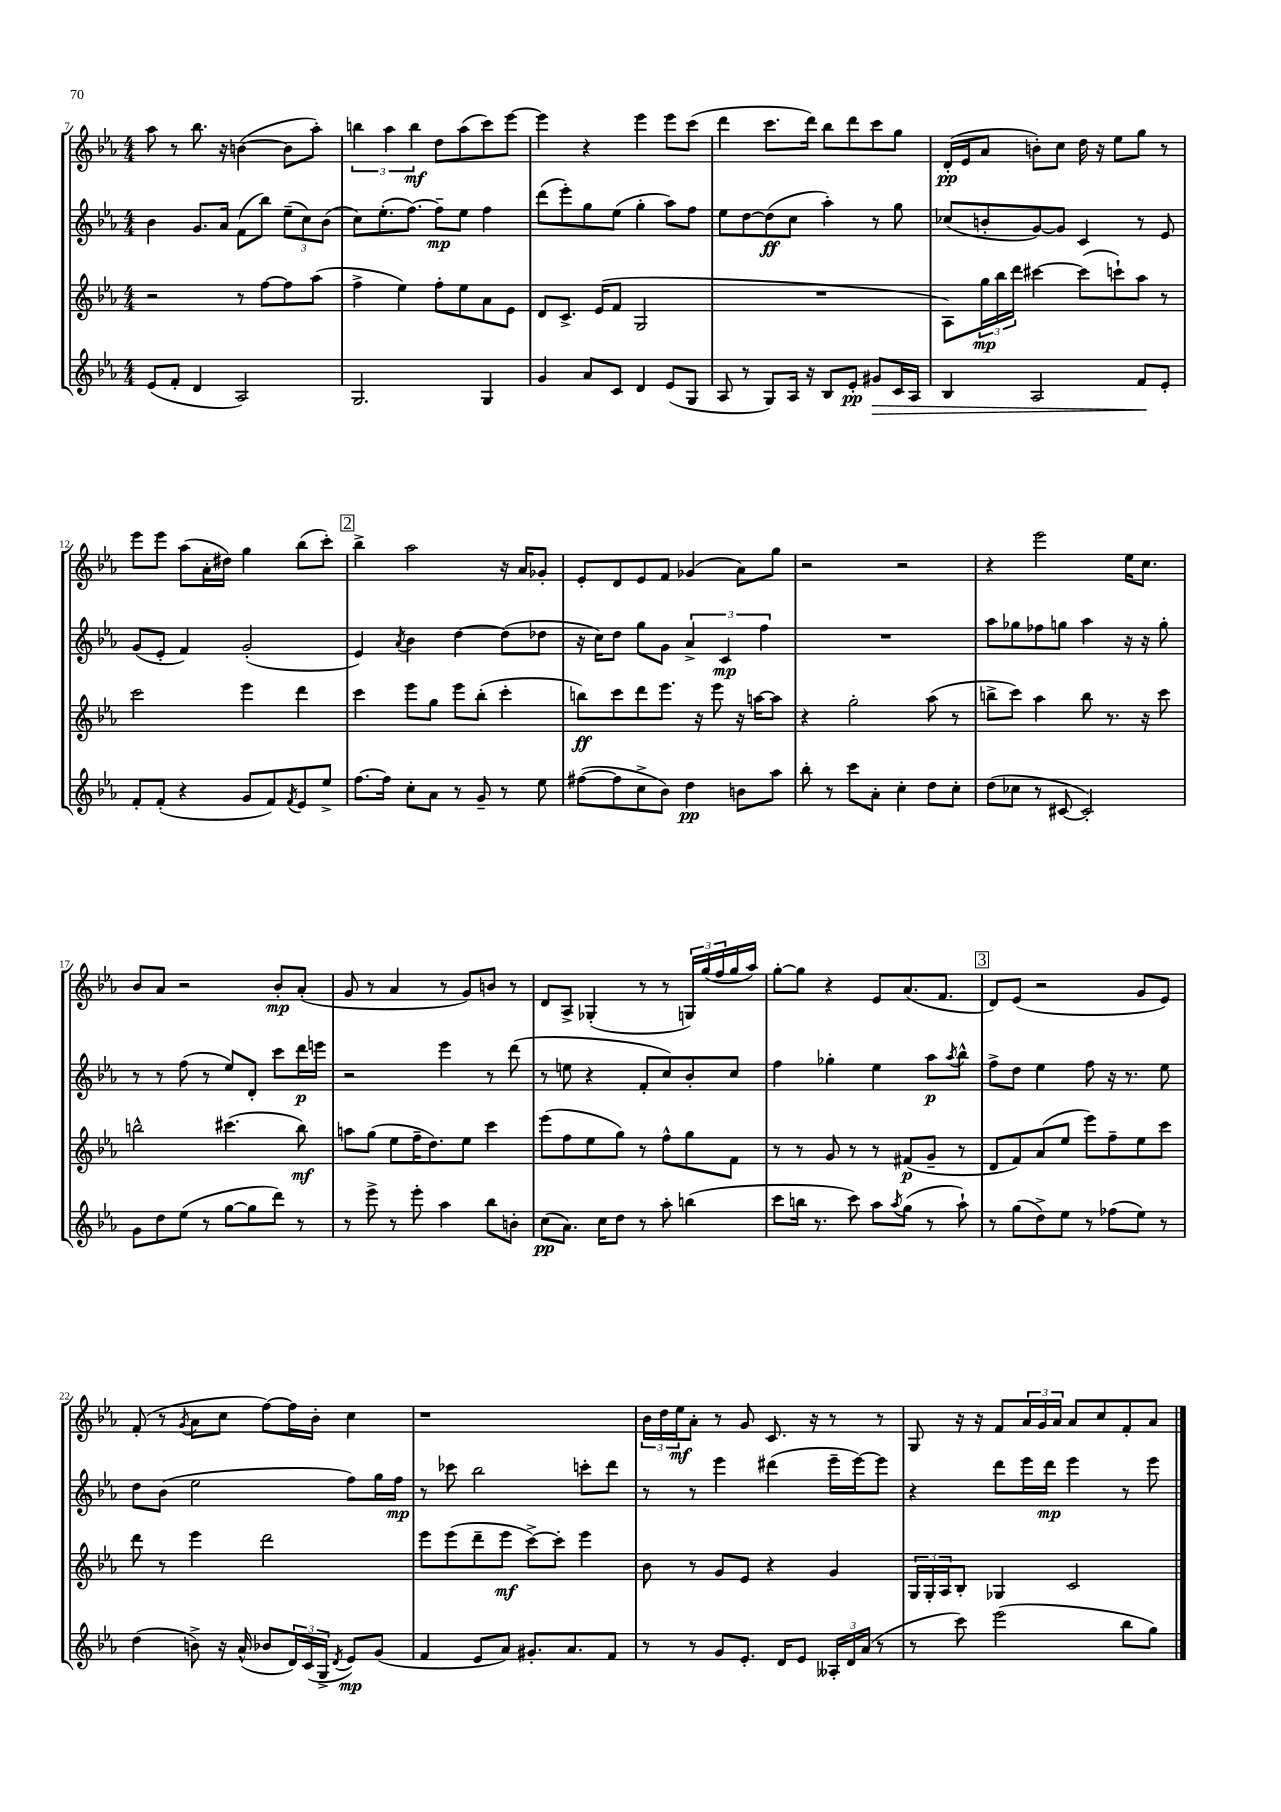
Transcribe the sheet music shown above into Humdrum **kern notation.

**kern	**dynam	**kern	**dynam	**kern	**dynam	**kern	**dynam
*part4	*part4	*part3	*part3	*part2	*part2	*part1	*part1
*staff4	*staff4	*staff3	*staff3	*staff2	*staff2	*staff1	*staff1
*clefG2	*	*clefG2	*	*clefG2	*	*clefG2	*
*k[b-e-a-]	*	*k[b-e-a-]	*	*k[b-e-a-]	*	*k[b-e-a-]	*
*M4/4	*	*M4/4	*	*M4/4	*	*M4/4	*
=7	=7	=7	=7	=7	=7	=7	=7
(8e-/L	.	2r	.	4b-\	.	8aa-\	.
8f'/J	.	.	.	.	.	8r	.
4d/	.	.	.	8.g/L	.	8.bb-\	.
.	.	.	.	16a-/Jk	.	16r	.
2A-/)	.	8r	.	(8f\L	.	([4bn\	.
.	.	[8ff\L	.	8bb-\J)	.	.	.
.	.	8ff\]	.	(12ee-~\L	.	8b\L]	.
.	.	.	.	12cc\)	.	.	.
.	.	(8aa-\J	.	.	.	8aa-'\J)	.
.	.	.	.	(12b-\J	.	.	.
=8	=8	=8	=8	=8	=8	=8	=8
2.G/	.	4ff^\	.	8cc\L)	.	6bbn\	.
.	.	.	.	(8.ee-'\	.	.	.
.	.	.	.	.	.	6aa-\	.
.	.	4ee-\)	.	.	.	.	.
.	.	.	.	[8.ff\J)	.	.	.
.	.	.	.	.	.	6bb\	mf
.	.	8ff'\L	.	8ff~\L]	mp	8dd\L	.
.	.	8ee-\	.	8ee-\J	.	(8aa-\	.
4G/	.	8a-\	.	4ff\	.	8ccc\)	.
.	.	8e-\J	.	.	.	[8eee-\J	.
=9	=9	=9	=9	=9	=9	=9	=9
4g/	.	8d/L	.	(8ddd\L	.	4eee-\]	.
.	.	8.c^/J	.	8eee-'\)	.	.	.
8a-/L	.	.	.	8gg\	.	4r	.
.	.	(16e-/KL	.	.	.	.	.
8c/J	.	8f/J	.	(8ee-\J	.	.	.
4d/	.	2G/	.	4gg'\	.	4eee-\	.
(8e-/L	.	.	.	8aa-\L)	.	8eee-\L	.
8G/J	.	.	.	8ff\J	.	(8ccc\J	.
=10	=10	=10	=10	=10	=10	=10	=10
8A-/	.	1r	.	8ee-\L	.	4ddd\	.
8r	.	.	.	[8dd\	.	.	.
8G/L)	.	.	.	(8dd\]	ff	8.ccc\L	.
16A-/Jk	.	.	.	8cc\J	.	.	.
16r	.	.	.	.	.	16ddd\Jk)	.
8B-/L	.	.	.	4aa-'\)	.	8bb-\L	.
8e-'/J	pp	.	.	.	.	8ddd\	.
!	!LO:HP:b	!	!	!	!	!	!
8g#X/L	>	.	.	8r	.	8ccc\	.
16c/L	.	.	.	8gg\	.	8gg\J	.
16A-/JJ	.	.	.	.	.	.	.
=11	=11	=11	=11	=11	=11	=11	=11
4B-/	.	8A-\L)	.	(8cc-X/L	.	(16d'/LL	pp
.	.	.	.	.	.	16e-/J	.
.	.	24gg\L	mp	8bn'/	.	8a-/J	.
.	.	24bb-\	.	.	.	.	.
.	.	24ddd\JJ	.	.	.	.	.
2A-/	.	[4ccc#X\	.	[8g/)	.	8bn'\L)	.
.	.	.	.	8g/J]	.	8cc\J	.
.	.	(8ccc#\L]	.	4c/	.	16dd\	.
.	.	.	.	.	.	16r	.
.	.	8cccn`\)	.	.	.	8ee-\L	.
8f/L	.	8aa-\J	.	8r	.	8gg\J	.
8e-'/J	]	8r	.	8e-/	.	8r	.
!!LO:LB:g=z
=12	=12	=12	=12	=12	=12	=12	=12
8f'/L	.	2ccc\	.	(8g/L	.	8eee-\L	.
(8f'/J	.	.	.	8e-'/J	.	8eee-\J	.
4r	.	.	.	4f/)	.	(8aa-\L	.
.	.	.	.	.	.	16a-'\L	.
.	.	.	.	.	.	16dd#X\JJ)	.
8g/L	.	4eee-\	.	(2g'/	.	4gg\	.
8f/)	.	.	.	.	.	.	.
8qf/	.	.	.	.	.	.	.
8e-/	.	4ddd\	.	.	.	(8bb-\L	.
8ee-^/J	.	.	.	.	.	8ccc'\J)	.
!!LO:REH:place=s1:t=2
=13	=13	=13	=13	=13	=13	=13	=13
[8.ff\L	.	4ccc\	.	4e-/)	.	4bb-^\	.
16ff\Jk]	.	.	.	.	.	.	.
.	.	.	.	8qa-/	.	.	.
8cc'\L	.	8eee-\L	.	4b-\	.	2aa-\	.
8a-\J	.	8gg\J	.	.	.	.	.
8r	.	8eee-\L	.	[4dd\	.	.	.
8g~/	.	(8bb-'\J	.	.	.	.	.
8r	.	4ccc'\	.	(8dd\L]	.	16r	.
.	.	.	.	.	.	16a-/KL	.
8ee-\	.	.	.	8dd-X\J	.	8g-X'/J	.
=14	=14	=14	=14	=14	=14	=14	=14
([8ff#X\L	.	8bbn\L)	ff	16r	.	8e-'/L	.
.	.	.	.	16cc\KL)	.	.	.
8ff#\]	.	8ccc\	.	8dd\J	.	8d/	.
8cc^\	.	8ddd\	.	8gg\L	.	8e-/	.
8b-\J)	.	8.eee-\J	.	8g\J	.	8f/J	.
4dd\	pp	.	.	6a-^/	.	(4g-X/	.
.	.	16r	.	.	.	.	.
.	.	8eee-\	.	.	.	.	.
.	.	.	.	6c/	mp	.	.
8bn\L	.	16r	.	.	.	8a-\L)	.
.	.	[16aan\KL	.	.	.	.	.
.	.	.	.	6ff\	.	.	.
8aa-\J	.	8aa\J]	.	.	.	8gg\J	.
=15	=15	=15	=15	=15	=15	=15	=15
8bb-'\	.	4r	.	1r	.	2r	.
8r	.	.	.	.	.	.	.
8ccc\L	.	2gg'\	.	.	.	.	.
8a-'\J	.	.	.	.	.	.	.
4cc'\	.	.	.	.	.	2r	.
8dd\L	.	(8aa-\	.	.	.	.	.
8cc'\J	.	8r	.	.	.	.	.
=16	=16	=16	=16	=16	=16	=16	=16
(8dd\L	.	8bbn^\L	.	8aa-\L	.	4r	.
8cc-X\J	.	8ccc\J)	.	8gg-X\	.	.	.
8r	.	4aa-\	.	8ff-X\	.	2eee-\	.
[8c#X/	.	.	.	8ggn\J	.	.	.
2c#'/])	.	8bb\	.	4aa-\	.	.	.
.	.	8.r	.	.	.	.	.
.	.	.	.	16r	.	16ee-\KL	.
.	.	16r	.	16r	.	8.cc\J	.
.	.	8ccc\	.	8gg'\	.	.	.
!!LO:LB:g=z
=17	=17	=17	=17	=17	=17	=17	=17
8g\L	.	2bbn^^\	.	8r	.	8b-/L	.
8dd\	.	.	.	8r	.	8a-/J	.
(8ee-\J	.	.	.	(8ff\	.	2r	.
8r	.	.	.	8r	.	.	.
[8gg\L	.	(4.ccc#X\	.	8ee-/L)	.	.	.
8gg\]	.	.	.	8d'/J	.	.	.
8ddd\J)	.	.	.	8ccc\L	.	8b-'/L	mp
8r	.	8bb\)	mf	16ddd\L	p	(8a-'/J	.
.	.	.	.	16eeen\JJ	.	.	.
=18	=18	=18	=18	=18	=18	=18	=18
8r	.	8aan\L	.	2r	.	8g/	.
8eee-^\	.	(8gg\J	.	.	.	8r	.
8r	.	8ee-\L	.	.	.	4a-/	.
8eee-'\	.	16ff~\K	.	.	.	.	.
.	.	8.dd\)	.	.	.	.	.
4aa-\	.	.	.	4eee-\	.	8r	.
.	.	8ee-\J	.	.	.	8g/L)	.
8bb-\L	.	4ccc\	.	8r	.	8bn/J	.
8bn'\J	.	.	.	(8ddd\	.	8r	.
=19	=19	=19	=19	=19	=19	=19	=19
(8cc\L	pp	(8eee-\L	.	8r	.	8d/L	.
8.a-\J)	.	8ff\	.	8een\	.	8A-^/J	.
.	.	8ee-\	.	4r	.	(4G-X'/	.
16cc\KL	.	.	.	.	.	.	.
8dd\J	.	8gg\J)	.	.	.	.	.
8r	.	8r	.	8f'/L	.	8r	.
8aa-'\	.	8ff^^\L	.	8cc/)	.	8r	.
(4bbn\	.	8gg\	.	8b-'/	.	24Gn/LL)	.
.	.	.	.	.	.	(24gg/	.
.	.	.	.	.	.	24ff/	.
.	.	8f\J	.	8cc/J	.	16gg/	.
.	.	.	.	.	.	16aa-/JJ)	.
=20	=20	=20	=20	=20	=20	=20	=20
8ccc\L	.	8r	.	4ff\	.	[8gg'\L	.
16bbn\Jk	.	8r	.	.	.	8gg\J]	.
8.r	.	.	.	.	.	.	.
.	.	8g/	.	4gg-X'\	.	4r	.
8ccc\)	.	8r	.	.	.	.	.
8aa-\L	.	8r	.	4ee-\	.	8e-/L	.
8qaa-/	.	.	.	.	.	.	.
(8gg\J	.	(8f#X/L	p	.	.	(8.a-/	.
8r	.	8g~/J	.	8aa-\L	p	.	.
.	.	.	.	.	.	8.f/J	.
.	.	.	.	8qaa-/	.	.	.
8aa-`\)	.	8r	.	8bb-^^\J	.	.	.
!!LO:REH:place=s1:t=3
=21	=21	=21	=21	=21	=21	=21	=21
8r	.	8d/L	.	8ff^\L	.	8d/L)	.
(8gg\L	.	8f/)	.	8dd\J	.	(8e-/J	.
8dd^\)	.	(8a-/	.	4ee-\	.	2r	.
8ee-\J	.	8ee-/J	.	.	.	.	.
8r	.	8eee-\L)	.	8ff\	.	.	.
(8ff-X\L	.	8ff~\	.	16r	.	.	.
.	.	.	.	8.r	.	.	.
8ee-\J)	.	8ee-\	.	.	.	8g/L	.
8r	.	8ccc\J	.	8ee-\	.	8e-/J)	.
!!LO:LB:g=z
=22	=22	=22	=22	=22	=22	=22	=22
(4dd\	.	8ddd\	.	8dd\L	.	(8f'/	.
.	.	8r	.	(8b-\J	.	8r	.
.	.	.	.	.	.	8qg/	.
8bn^\)	.	4eee-\	.	2ee-\	.	8a-\L	.
16r	.	.	.	.	.	8cc\J	.
(16a-^^/	.	.	.	.	.	.	.
8b-X/L	.	2ddd\	.	.	.	[8ff\L)	.
24d/L)	.	.	.	.	.	16ff\L]	.
(24c/	.	.	.	.	.	.	.
.	.	.	.	.	.	16b-'\JJ	.
24G^/JJ	.	.	.	.	.	.	.
8qd/	.	.	.	.	.	.	.
8e-/L)	mp	.	.	8ff\L)	.	4cc\	.
(8g/J	.	.	.	16gg\L	.	.	.
.	.	.	.	16ff\JJ	mp	.	.
=23	=23	=23	=23	=23	=23	=23	=23
4f/	.	8eee-\L	.	8r	.	1r	.
.	.	(8eee-\	.	8ccc-X\	.	.	.
8e-/L	.	8ddd~\	.	2bb-\	.	.	.
8a-/J)	.	8eee-\J	mf	.	.	.	.
8.g#X'/L	.	[8ccc^\L)	.	.	.	.	.
.	.	8ccc'\J]	.	.	.	.	.
8.a-/	.	.	.	.	.	.	.
.	.	4eee-\	.	8cccn'\L	.	.	.
8f/J	.	.	.	8ddd\J	.	.	.
=24	=24	=24	=24	=24	=24	=24	=24
8r	.	8b-\	.	8r	.	24b-\LL	.
.	.	.	.	.	.	24dd\	.
.	.	.	.	.	.	24ee-\J	mf
8r	.	8r	.	8r	.	8a-'\J	.
8g/L	.	8g/L	.	4eee-\	.	8r	.
8.e-'/J	.	8e-/J	.	.	.	8g/	.
.	.	4r	.	(4ddd#X\	.	8.c/	.
16d/KL	.	.	.	.	.	.	.
8e-/J	.	.	.	.	.	.	.
.	.	.	.	.	.	16r	.
24A--X'/LL	.	4g/	.	16eee-~\LL	.	8r	.
24d/	.	.	.	.	.	.	.
.	.	.	.	[16eee-\J)	.	.	.
(24a-/JJ	.	.	.	.	.	.	.
8r	.	.	.	8eee-\J]	.	8r	.
=25	=25	=25	=25	=25	=25	=25	=25
8r	.	24G/LL	.	4r	.	8G/	.
.	.	24G'/	.	.	.	.	.
.	.	24A-/J	.	.	.	.	.
8ccc\)	.	8B-'/J	.	.	.	16r	.
.	.	.	.	.	.	16r	.
(2eee-\	.	4G-X/	.	8ddd\L	.	8f/L	.
.	.	.	.	16eee-\L	.	24a-/L	.
.	.	.	.	.	.	24g/	.
.	.	.	.	16ddd\JJ	mp	.	.
.	.	.	.	.	.	24a-/JJ	.
.	.	2c/	.	4eee-\	.	8a-/L	.
.	.	.	.	.	.	8cc/	.
8bb-\L	.	.	.	8r	.	8f'/	.
8gg\J)	.	.	.	8eee-\	.	8a-/J	.
==	==	==	==	==	==	==	==
*-	*-	*-	*-	*-	*-	*-	*-
